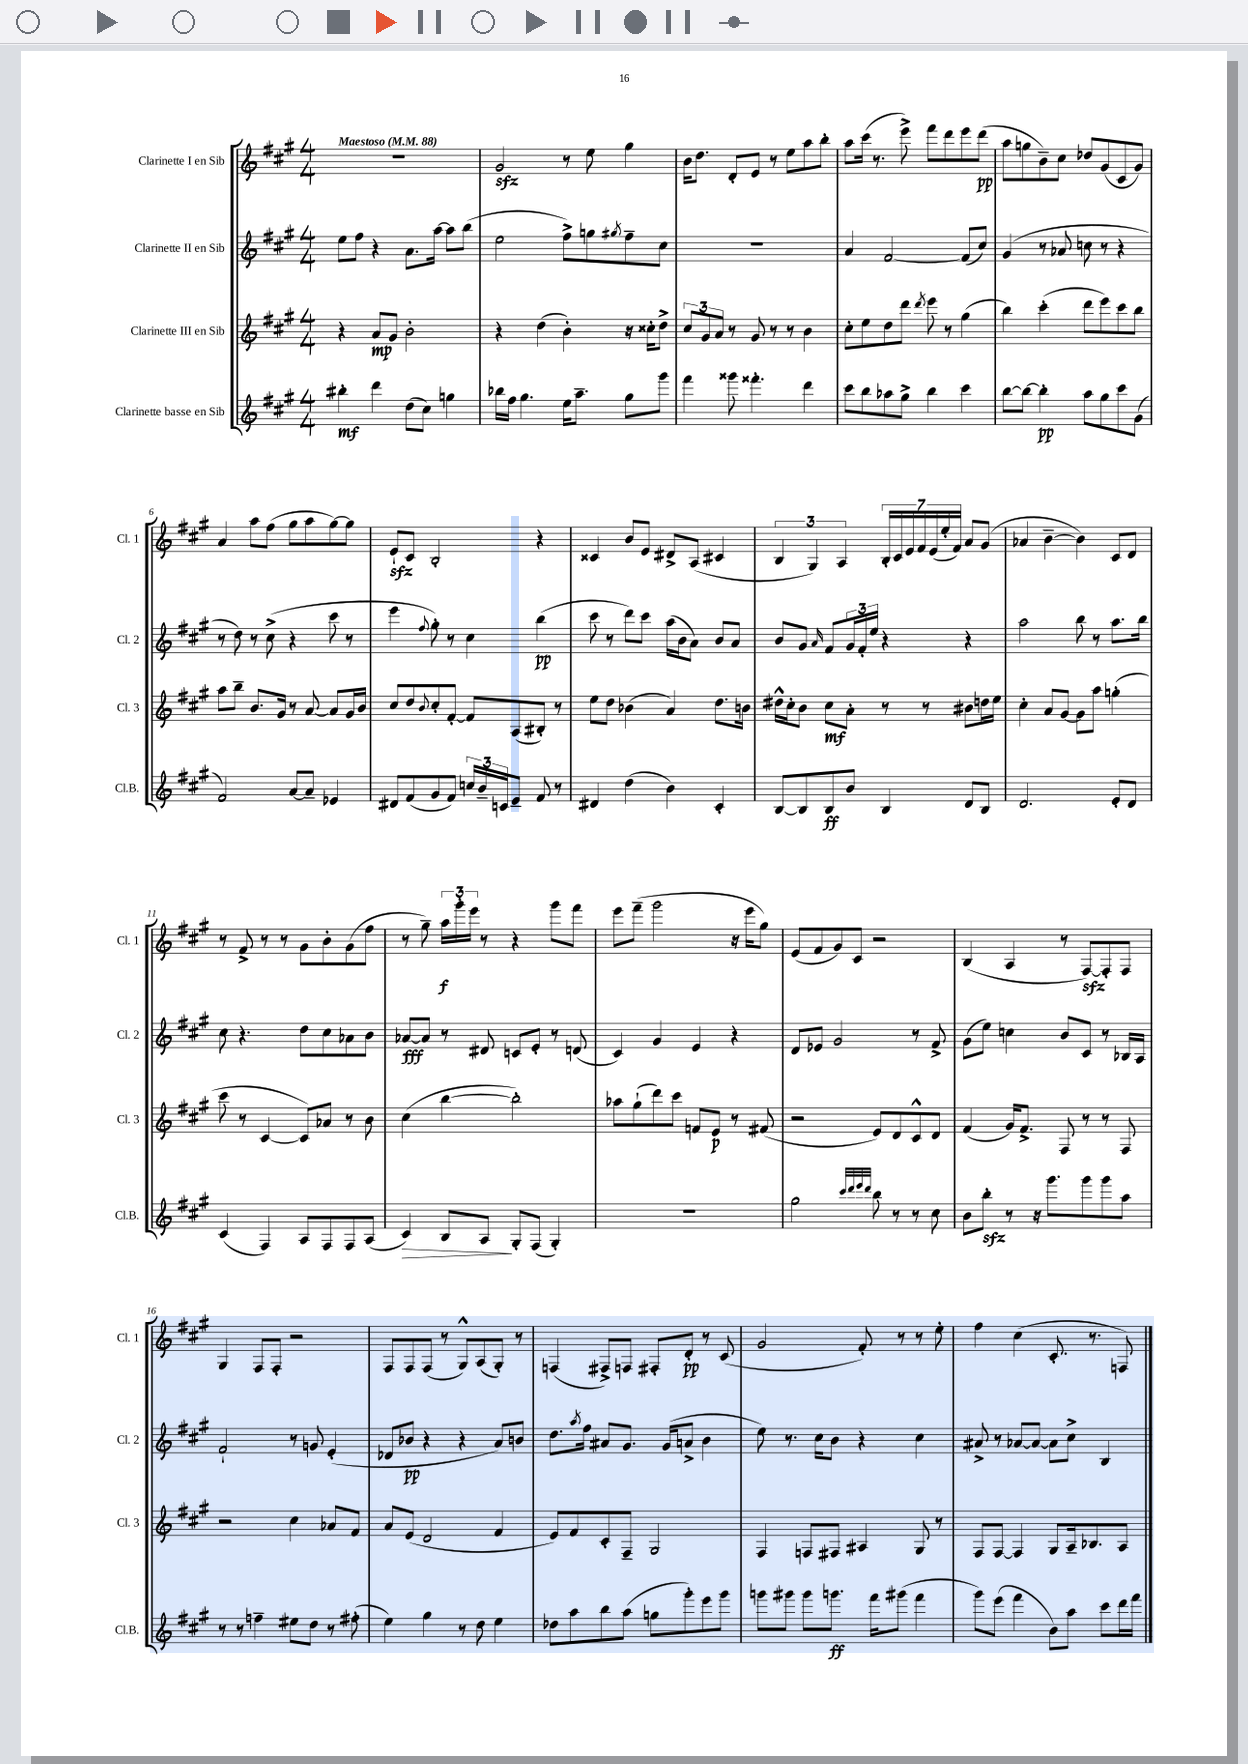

**kern	**kern	**kern	**kern
*staff4	*staff3	*staff2	*staff1
*clefG2	*clefG2	*clefG2	*clefG2
*k[f#c#g#]	*k[f#c#g#]	*k[f#c#g#]	*k[f#c#g#]
*M4/4	*M4/4	*M4/4	*M4/4
*MM88	*MM88	*MM88	*MM88
4bb#'	4r	8ee	1r
.	.	8ff#	.
4ddd	8a	4r	.
.	8g#	.	.
(8dd	2b'	8.a	.
8cc#)	.	.	.
.	.	[16aa	.
4gg	.	8aa]	.
.	.	(8bb	.
=	=	=	=
16bb-	4r	2ee	2g#
16ff#	.	.	.
4.gg#	.	.	.
.	(4dd	.	.
16ee	4b')	8ff#^)	8r
8.aa~	.	.	.
.	.	8gg	8ee
.	.	8qgg#	.
8gg#	16r	8ff#~	4gg#
.	16cc##'	.	.
8ggg#	8dd^	8cc#	.
=	=	=	=
4fff#	12cc#	1r	16b
.	.	.	8.dd
.	12g#	.	.
.	12a	.	.
8ggg##	8r	.	8d'
4.fff##'	8g#	.	8e
.	8r	.	8r
.	8r	.	8ee
4ddd	4b	.	8aa
.	.	.	8bb'
=	=	=	=
8ccc#	8cc#'	4a	8aa
8bb	8ee	.	(16ccc#
.	.	.	8.r
8aa-	8dd	[2f#	.
8gg#^	8ddd	.	8eee^)
.	8qddd	.	.
4bb	8eee	.	8fff#
.	8r	.	8ddd
4ccc#	(4gg#	(8f#]	8eee
.	.	8cc#)	(8ddd
=	=	=	=
[8bb	4bb)	(4g#	8aa
8bb_	.	.	8gg
4bb']	(4ccc#'	8r	8b~)
.	.	8a-	8cc#
8aa	8ddd	8cc	8dd-
8gg#	8eee)	8r	(8g#
8ccc#	8ccc#	4r	8c#
(8g#	8bb	.	8g#)
=	=	=	=
2f#)	8aa	8r	4a
.	8bb~	8dd)	.
.	8.b	8r	8aa
.	.	(8cc#^	(8ff#
.	16g#	.	.
[8a	8r	4r	8gg#
8a~]	[8a	.	8aa
4e-	8a]	8ccc#	[8gg#)
.	16g#	8r	8gg#]
.	16b	.	.
=	=	=	=
8d#	8cc#	4eee	8e`
(8f#	8dd	.	8c#
.	8qqb	8qqff#	.
8g#	8cc#'	8gg#')	2B'
8f#)	[8f#'	8r	.
24cc	8f#]	4cc#	.
24b~	.	.	.
24c	.	.	.
8e~	(8A	.	.
8f#	8B#')	(4bb	4r
8r	8r	.	.
=	=	=	=
4d#	8ee	8ccc#	4c##
.	8dd	8r	.
(4dd	(4b-	8ddd)	8b
.	.	8ccc#	8e
4b)	4a)	(16aa	8d#^
.	.	16b	.
.	.	8a)	(8A
4c#'	8.dd	8b	4c#
.	.	8a	.
.	16b	.	.
=	=	=	=
[8B	16dd#^^	8b	6B
.	16cc#'	.	.
8B]	8b	8g#	.
.	.	.	6G#)
.	.	16qqa	.
8B	8cc#	8f#	.
.	.	.	6A
8b	8a'	24g#	.
.	.	24f#'	.
.	.	24ee	.
4B	8r	4r	28B'
.	.	.	28c#
.	.	.	28e
.	.	.	28f#
.	8r	.	.
.	.	.	(28e
.	.	.	28ee'
.	.	.	28f#)
8d	8b#	4r	8a
8B	16dd	.	(8g#
.	16ee	.	.
=	=	=	=
2.d	4cc#'	2aa	4a-
.	8a	.	[4b~
.	[8g#	.	.
.	8g#]	8bb	4b])
.	8aa	8r	.
8e'	(4gg'	8.aa	8c#
8d	.	.	8d
.	.	16bb	.
=	=	=	=
(4c#	8ccc#	8cc#	8r
.	8r	4.r	8f#^
4F#)	[4c#	.	8r
.	.	.	8r
8A	8c#])	8dd	8g#
8F#	8a-	8cc#	8b'
8F#	8r	8a-	(8g#
(8A	8b	8b	8ff#
=	=	=	=
4c#)	(4cc#	[8a-	8r
.	.	8a-]	8gg#~)
8B	[4bb	8r	24aa
.	.	.	24ggg#'
.	.	.	24eee
8A	.	8d#	8r
8G#'	2bb'])	8c	4r
(8F#	.	8e'	.
4G#')	.	8r	8ggg#
.	.	(8d	8fff#
=	=	=	=
1r	8aa-	4c#)	8eee
.	(8gg#`	.	(8fff#~
.	8ddd)	4g#	2ggg#
.	8ccc#	.	.
.	8f	4e	.
.	8e	.	.
.	8r	4r	16r
.	.	.	16eee
.	(8f#	.	8gg#)
=	=	=	=
2gg#	2r	8d	(8e
.	.	8e-	8f#
.	.	2g#	8g#)
.	.	.	8c#
32qqccc#	.	.	.
32qqddd	.	.	.
32qqeee	.	.	.
32qqddd	.	.	.
8bb	8e)	.	2r
8r	8d	.	.
8r	8c#^^	8r	.
8cc#	8d	8f#^	.
=	=	=	=
8b	(4f#	(8g#	(4B
8bb'	.	8ee)	.
8r	16g#)	4cc	4A
.	8.f#^	.	.
16r	.	.	.
8.ggg#	.	.	.
.	8F#	8b	8r
8ggg#	8r	8c#	[8F#)
8ggg#	8r	8r	8F#']
8aa	8F#	16B-	8F#
.	.	16A	.
=	=	=	=
8r	2r	2f#`	4G#
8r	.	.	.
4ff~	.	.	8F#
.	.	.	8F#'
8ee#	4cc#	8r	2r
8dd	.	8g	.
8r	8a-	(4e'	.
(8ff#'	8f#	.	.
=	=	=	=
4ee)	8a	8d-	8F#
.	(8e	8b-	8F#
4gg#	2d	4r	(8F#
.	.	.	8r
8r	.	4r	8G#^^)
8dd	.	.	(8A
4ee	4f#	8a)	8G#')
.	.	8b	8r
=	=	=	=
8dd-	8e)	8.dd	(4F
8aa	8f#	.	.
.	.	8qaa	.
.	.	16ff#	.
8bb	8c#'	8a#	8F#^)
(8aa	8F#~	8.g#	8F
8gg	2G#	.	8F#'
.	.	(16g#	.
8ggg#')	.	8a^	8d'
8eee	.	4b	8r
8ggg#	.	.	(8c#
=	=	=	=
8ggg	4F#	8ee)	2g#
8ggg#	.	8.r	.
8ggg#	8F	.	.
.	.	16cc#	.
8.ggg	8F#	8b	.
.	4A#	4r	8f#')
16fff#	.	.	.
(8ggg#	.	.	8r
4fff#	8G#	4cc#	8r
.	8r	.	8ee'
=	=	=	=
8ggg#)	8F#	8a#^	4ff#
(8eee	[8F#	8r	.
4fff#	4F#]	[8a-	(4cc#
.	.	8a-_	.
8b)	8G#	8a-]	8.c#'
8aa	16A~	8cc#^	.
.	8.B-	.	8.r
8ccc#	.	4B	.
16ddd	8A	.	8F)
16fff#	.	.	.
==	==	==	==
*-	*-	*-	*-
